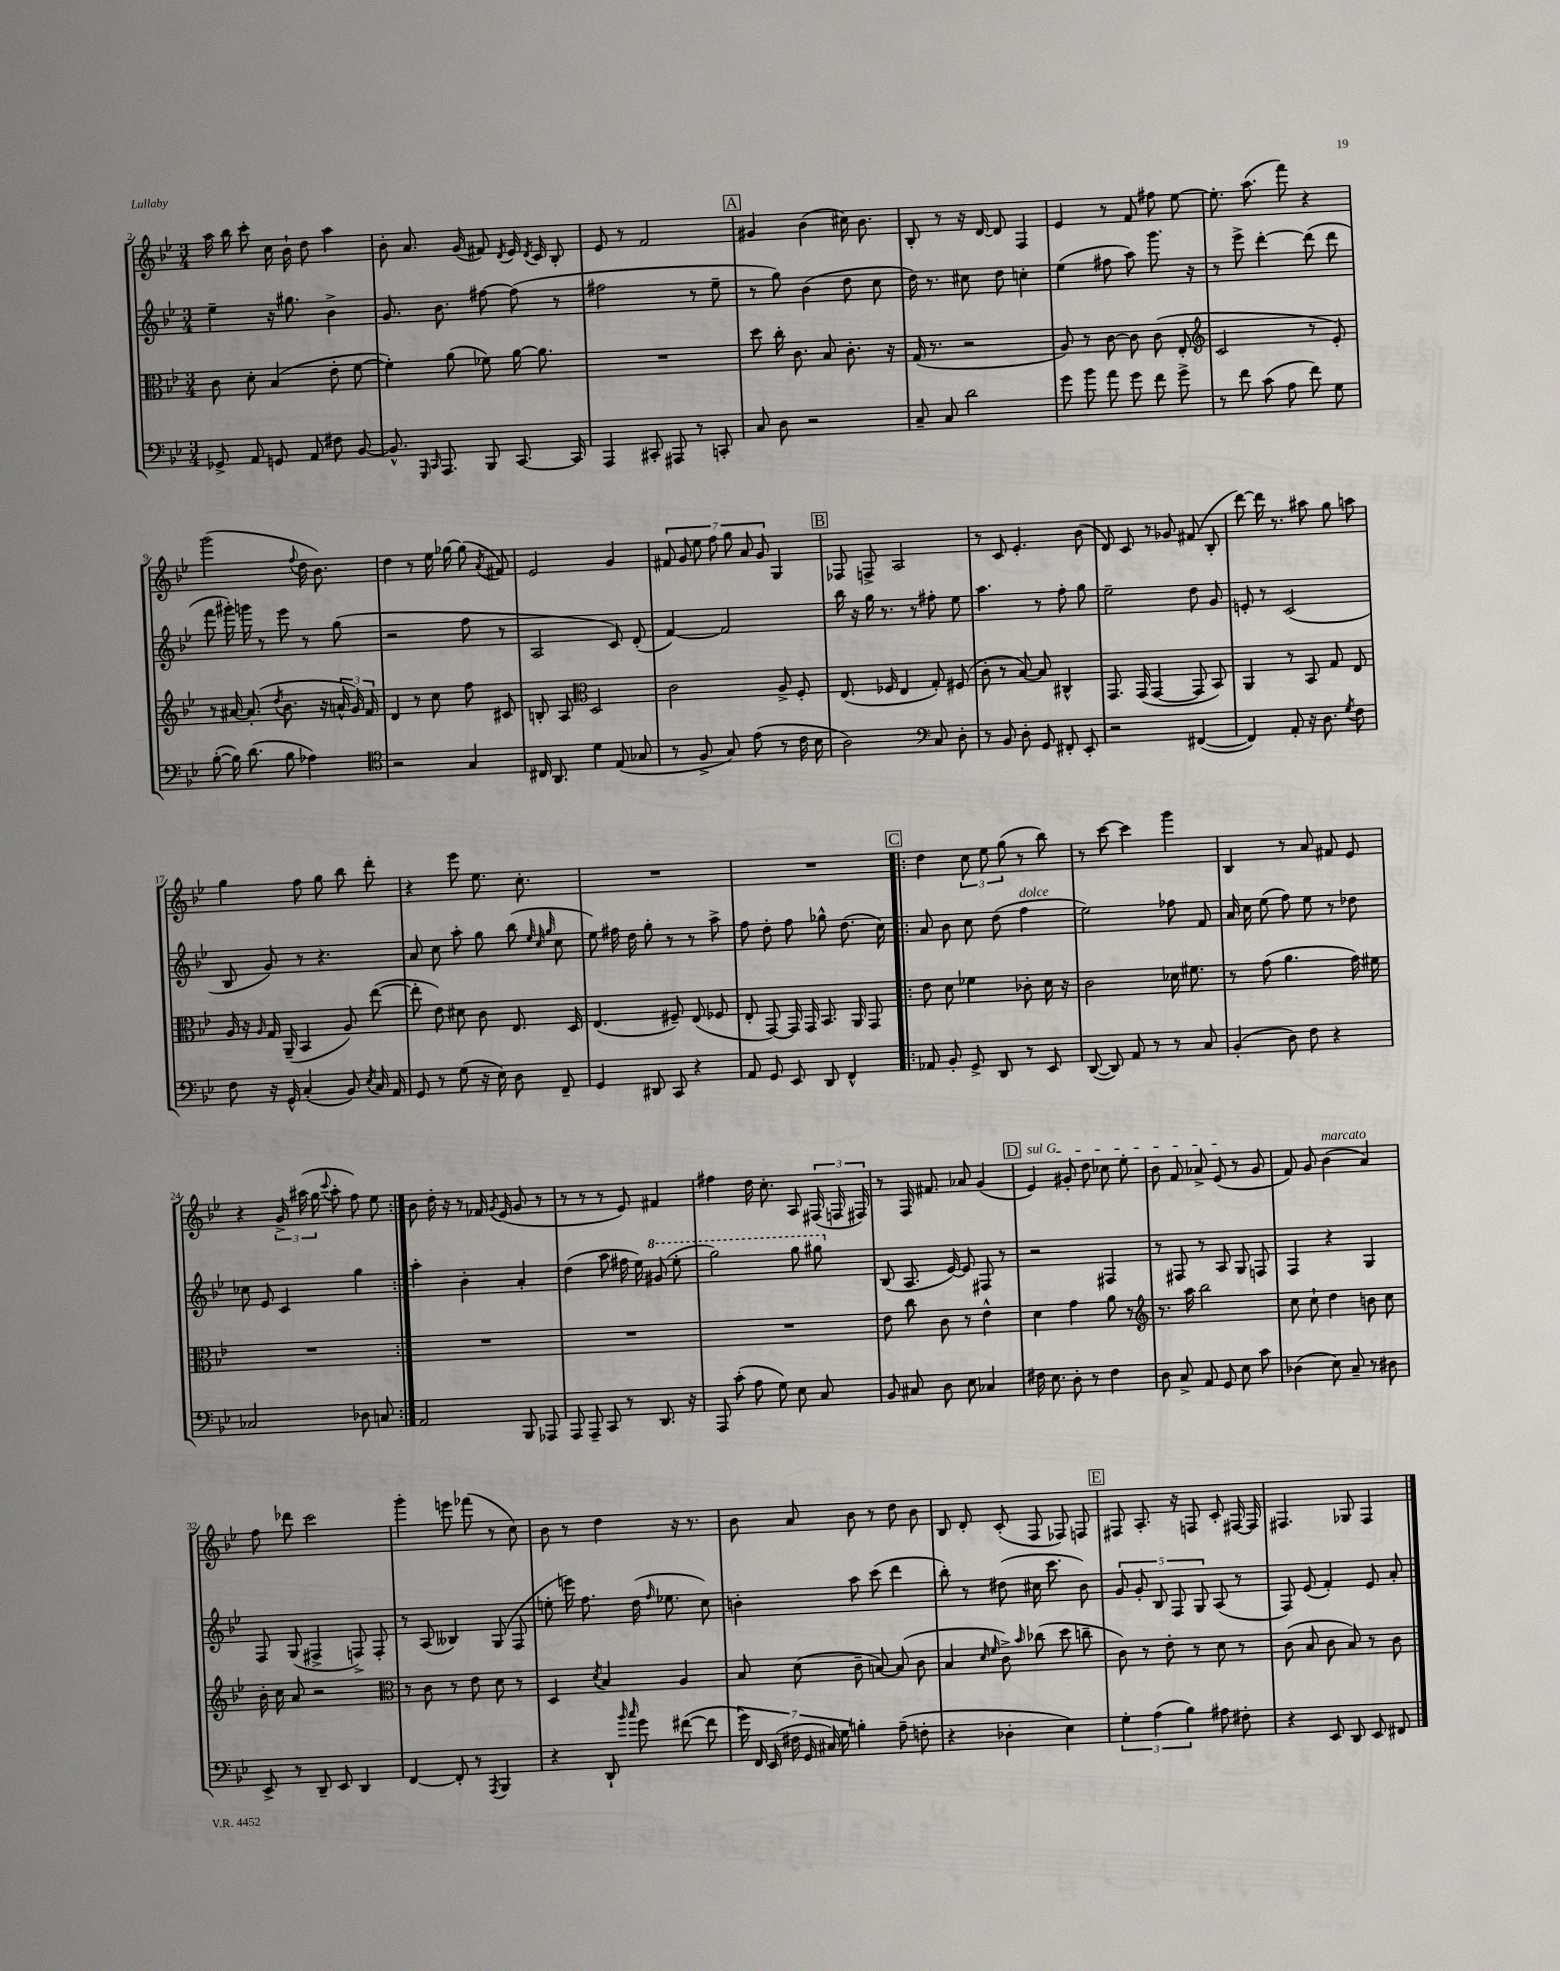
<<
\new StaffGroup <<
\new Staff = "s0" {
    \clef treble \key bes \major \numericTimeSignature \time 3/4
    \autoBeamOff a''16 bes''16 c'''8-. c''16 bes'16-! d''8 a''4 |
    bes'8-. a'8. g'16( fis'8) \acciaccatura { d'8 } ees'16 \acciaccatura { d'8 } c'16 bes8-. |
    ees'8 r8 f'2 |
    \mark \markup { \box "A" } gis'4 bes'4( cis''16) bes'8. |
    bes8-. r8 r16 d'16~ d'8 f4 |
    ees'4 r8 f'8 fis''8 ees''8~ |
    ees''8.-. a''8.( f'''8) r4 |
    g'''2( \appoggiatura { f''8 } d''16 bes'8.) |
    d''4 r8 ees''16 ges''16~ ges''8( \acciaccatura { a'8 } fis'8) |
    ees'2 g'4 |
    \tuplet 7/4 { fis'8 g'8 ees''8 f''8 g''8 a'8 g'8 } g4 |
    \mark \markup { \box "B" } fes8 f8-> a2 |
    r8 c'8 ees'4.-. bes'8( |
    d'8) c'8 r8 ges'8 fis'8( bes8-. |
    d'''8~) d'''16 r8. ais''8 g''8 a''8 |
    g''4 f''8 g''8 bes''8 d'''8-. |
    r4 ees'''8 ees''8. c''8.-. |
    R2. |
    R2. |
    \repeat volta 2 { \mark \markup { \box "C" } d''4 \tuplet 3/2 { c''8 ees''8 g''8( } r8 bes''8) |
    r8 c'''8~ c'''4 g'''4 |
    bes4 r8 a'8 fis'8 ees'8 |
    r4 \tuplet 3/2 { g'16-> ais''16( g''16 } \appoggiatura { c'''8 } ais''8-. f''8) ees''8 | }
    bes'8 d''16-. r16 r8 fes'16 \acciaccatura { g'8 } ees'16( g'8 r8 |
    r8 r8 r8 ees'8) fis'4 |
    fis''4 d''16 c''8.-. a8 \tuplet 3/2 { fis16( f16 fis16) } |
    r8 f16 fis'8. aes'8 g'4( |
    \mark \markup { \box "D" } \once \override TextSpanner.bound-details.left.text = \markup { \italic "sul G" } ees'4\startTextSpan) gis'8-. d''8 ces''8 ees''8-. |
    bes'8 f'8 aes'8-> ees'8\stopTextSpan( r8 g'8 |
    f'8) g'8 bes'4^\markup { \italic "marcato" }( a'4) |
    f''8 des'''8 c'''2 |
    g'''4-. e'''8 fes'''8( r8 c''8) |
    bes'8 r8 d''4 r16 r8. |
    bes'8 a'8 bes'8 r8 d''8 bes'8 |
    bes8 d'8-. c'8-.( f8 fes8) f8 |
    \mark \markup { \box "E" } fis8 a8.-. r16 f8 c'8-. fis16~ fis16 |
    fis4. ges8 fis4 \bar "|." |
}
\new Staff = "s1" {
    \clef treble \key bes \major \numericTimeSignature \time 3/4
    \autoBeamOff ees''4-- r16 gis''8. bes'4-> |
    g'8. bes'8. fis''8~ fis''8( r8 |
    fis''2 r8 ees''8-- |
    \mark \markup { \box "A" } r8 g''8) bes'4( d''8 c''8 |
    d''16) r8. cis''8 d''8 c''4-. |
    ees''4( fis''8 a''8) g'''8. r16 |
    r8 ees'''8-> d'''4~-. d'''8( d'''8 |
    f'''8 gis'''16-.) g'''16 r8 ees'''8 r8 g''8( |
    r2 f''8 r8 |
    a2 c'8) d'8-.( |
    f'4~) f'2 |
    \mark \markup { \box "B" } bes''16 r16 g''16 r8. r8 fis''8-. ees''8 |
    a''4. r8 f''8-. g''8 |
    ees''2-- d''8 g'8 |
    e'8-. r8 c'2( |
    bes8 g'8) r8 r4. |
    a'8 c''8 a''8-. g''8 bes''8( \grace { ees''32 c''32 g''32 } c''8 |
    ees''8) fis''16 d''16 g''8-. r8 r8 a''8-> |
    f''8 d''8-. f''8 ges''8-^ d''8.( c''16) |
    \repeat volta 2 { \mark \markup { \box "C" } a'8 bes'8 c''8 d''8( f''4^\markup { \italic "dolce" } |
    ees''2) fes''8 f'8 |
    a'16 c''16 ees''8( f''8) ees''8 r8 des''8 |
    ces''8 ees'8 c'4 g''4 | }
    a''4-. bes'4-. a'4-. |
    d''4( a''8 fis''16 ees''16) \ottava #1 gis''8( ees'''8-. |
    g'''2) g'''8 gis'''8 \ottava #0 |
    bes8( a8. ees'16~) ees'8 fis8 r8 |
    \mark \markup { \box "D" } r2 fis4 |
    r8 fis8 r8 a8 g8 f8 |
    f4 r4 g4 |
    f8 g8( fis4-> f8->) f8-. |
    r8 a8( beses4) g8( f8 |
    e''8-. e'''16) f''8. d''16( \grace { f''16 } ees''8. c''8) |
    b'4-. a''8 c'''8( d'''4 |
    bes''8-.) r8 dis''8( cis''16 c'''8. bes'8) |
    \mark \markup { \box "E" } \tuplet 5/4 { g'8 g'8-. bes8 f8 g8 } a8( r8 |
    f8) ees'8( f'4-.) ees'8 a'8-. \bar "|." |
}
\new Staff = "s2" {
    \clef alto \key bes \major \numericTimeSignature \time 3/4
    \autoBeamOff c'8 d'8-. bes4( ees'8-. f'8~ |
    f'4-.) a'8( fes'8) a'16~ a'8. |
    R2. |
    \mark \markup { \box "A" } d''8 c''16-. c'8. bes8 c'8.-. r16 |
    g16( r8. r2 |
    a8) r8 c'8~ c'8 c'8( ees8-. |
    \clef treble c'2 r8 ees'8-.) |
    r8 ais'16~ ais'8.-.( \acciaccatura { d''8 } bes'8. r16 \tuplet 3/2 { a'16-^ g'16) f'16 } |
    d'4 r8 c''8 f''8 cis'8 |
    b8-. a8 \clef alto d2 |
    c'2 a8-> f8-. |
    \mark \markup { \box "B" } ees8.( fes16 ees4 g8-.) fis8( |
    c'8-. r8 bes8~) bes8 cis4-^ |
    g,8. g,16( g,4~ g,8 bes,8) |
    a,4 r8 bes,8 g8 ees8 |
    a16 r16 \grace { a16 } g16 a,16--( bes,4 a8) ees''8~( |
    ees''8-. ees'8) dis'8 c'8 ees8. d16 |
    ees4.( fis8--) ees8( fes8 |
    ees8-. g,8~) g,16 g,16 bes,8. a,16 g,8 |
    \repeat volta 2 { \mark \markup { \box "C" } ees'8 d'8 fes'4 ces'8-. d'16 r16 |
    c'2 des'16 fis'8. |
    r8 g'8( a'4. g'16) fis'16 |
    R2. | }
    R2. |
    R2. |
    R2. |
    ees'8 c''8 c'8 r8 ees'4-^ |
    \mark \markup { \box "D" } d'4 g'4 a'8 r8 |
    \clef treble r8. a''16 bes''2 |
    c''8 c''8-! d''4 b'8 c''8 |
    bes'16-. c''16 a'8 r2 |
    \clef alto r8 c'8 r8 ees'8 d'8 r8 |
    d4 \acciaccatura { d'8 } bes4 a4 |
    bes8 d'8( c'8-- b8~) b8( c'8 |
    bes4 \grace { d'16 f'16 } c'8->) \grace { bes'16 } ces''8( d''8 c''8-- |
    \mark \markup { \box "E" } c'8) r8 ees'8-. r8 d'8 r8 |
    c'8( bes8 c'8 bes8) r8 c'8 \bar "|." |
}
\new Staff = "s3" {
    \clef bass \key bes \major \numericTimeSignature \time 3/4
    \autoBeamOff ges,8-> a,8 g,8 a,8 fis8 bes,8~ |
    bes,8.-^ \grace { g,,16 c,16 } a,,8. bes,,8 c,8.~ c,16 |
    a,,4 cis,8-. ais,,8 r8 c,8-. |
    \mark \markup { \box "A" } c8 d8 r2 |
    c8-- c8 d'2 |
    g'8 bes'8 a'8 g'8 f'8 g'8-> |
    r8 f'8 c'8( a8 f'8) g8 |
    bes8~-.( bes16) d'8.( bes8 aes4) |
    \clef tenor r2 g4 |
    cis16 a,8. d'4 ees8( ges8 |
    r8 f8-> g8) ees'8( r8 c'16 bes16 |
    \mark \markup { \box "B" } a2) \clef bass c8 d8-. |
    r8 bes,8 d8-. g,8 fis,8-. ees,8-. |
    r2 fis,4~( |
    fis,4) a,8-. r16 d8. \acciaccatura { g8 } f8 |
    f8 r16 g,16-^ c4-.( bes,8) \acciaccatura { ees8 } c16 a,16 |
    g,8 r8 g8( r16 ees16) d8 f,8-- |
    g,4 dis,8 c,8 r4 |
    a,8 g,8 ees,8 d,8 f,4-^ |
    \repeat volta 2 { \mark \markup { \box "C" } aes,8 bes,8-. g,8-> d,8 r8 ees,8 |
    d,8~( d,8) a,8 r8 r8 c8 |
    bes,4-.( d8) f8 r4 |
    ces2 des8 c8 | }
    a,2 bes,,8 aes,,8 |
    a,,8 a,,8-- c,8 r8 d,8. r16 |
    a,,8 c'8-.( a8 g8) ees8 c8 |
    bes,8 cis8 d8 ees8 ces4 |
    \mark \markup { \box "D" } fis16 ees8. d8-. r8 fis4 |
    d8 c8-> a,8 g,8 ees8 c'8 |
    des4( ees8) c8-- r8 dis8 |
    ees,8-> r8 d,8-- ees,8 d,4 |
    f,4~ f,8-. r8 \acciaccatura { a,,8 } bes,,4 |
    r4 d,8-! \grace { bes'16 c''16 } g'8 fis'8~( fis'8 |
    \tuplet 7/4 { g'16) f,16 ees,16( fis16 g,16 cis16) g16 } b4-. a8--( f8-. |
    r4 des4-. ees4) |
    \mark \markup { \box "E" } \tuplet 3/2 { g4-. a4( bes4) } ais8 fis8-. |
    r4 ees,8 d,8 ees,8 fis,8 \bar "|." |
}
>>
>>
\layout { \context { \Score currentBarNumber = #2 } }
